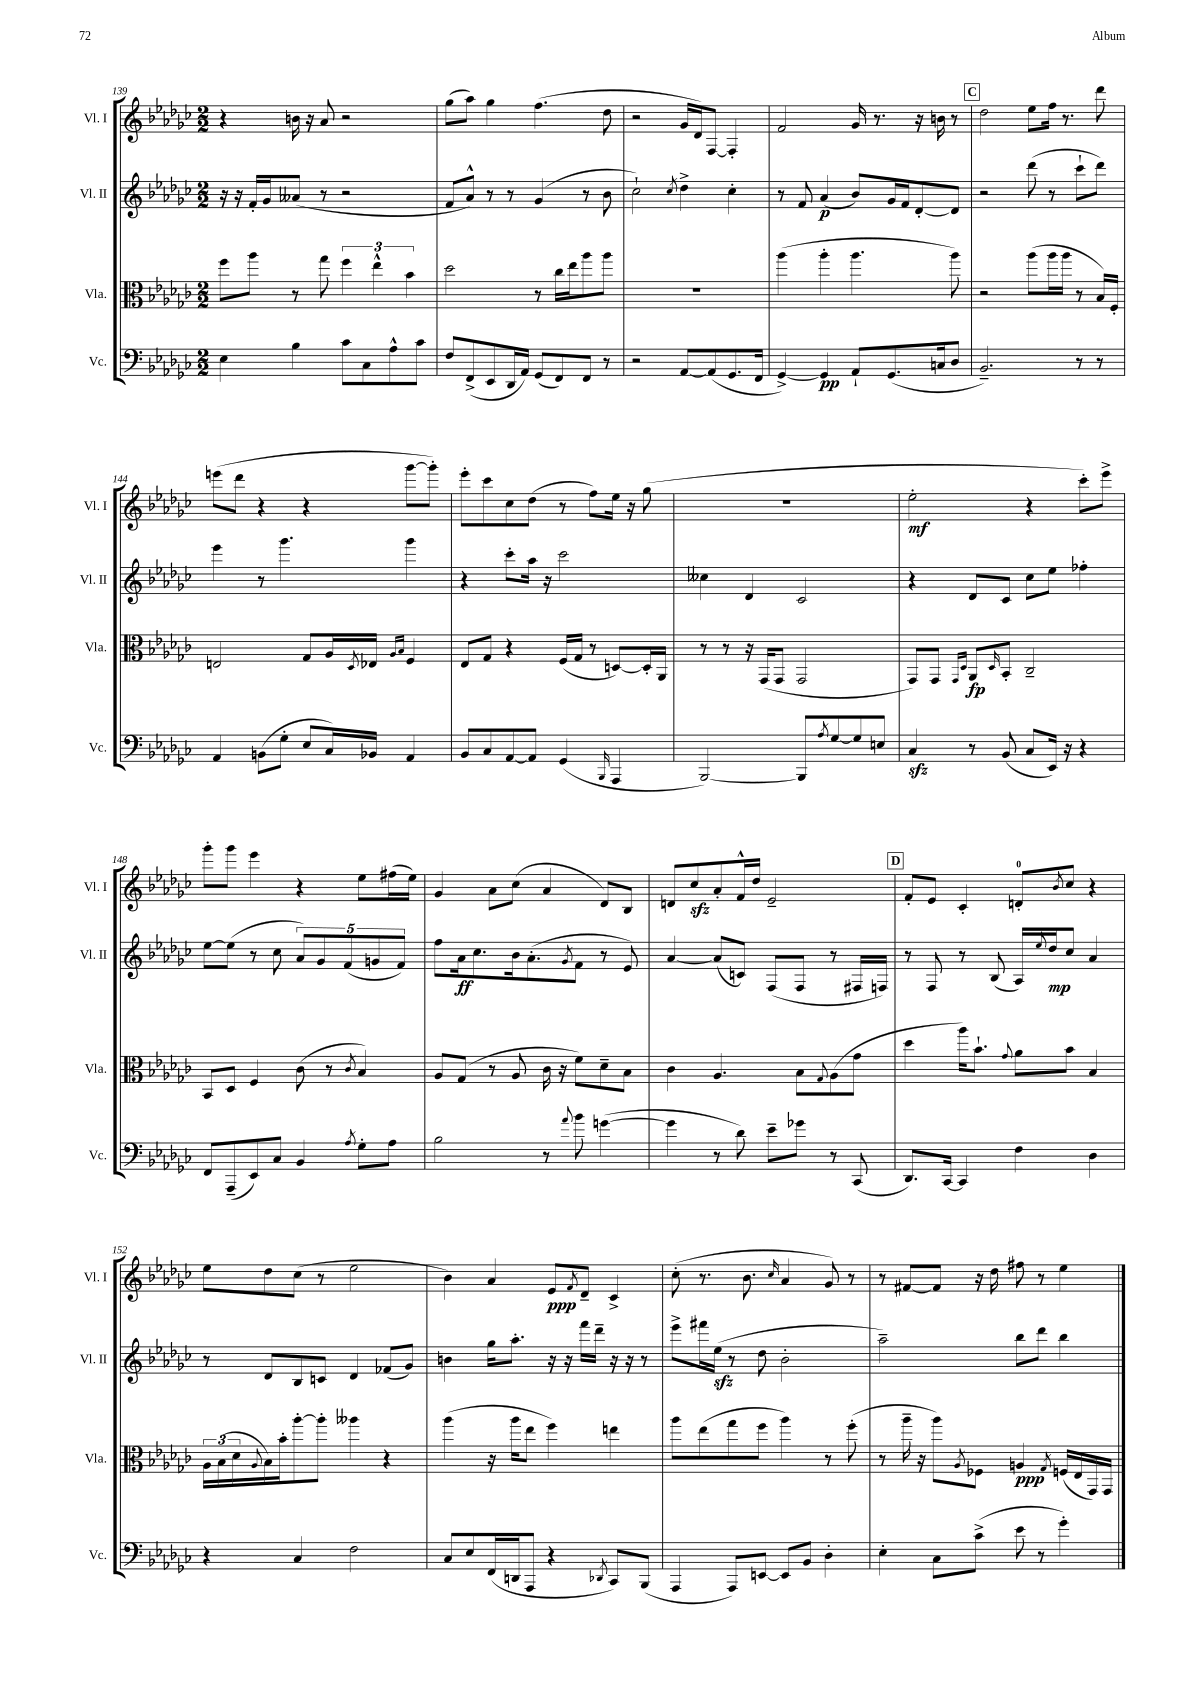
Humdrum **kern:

**kern	**dynam	**kern	**dynam	**kern	**dynam	**kern	**dynam
*part4	*part4	*part3	*part3	*part2	*part2	*part1	*part1
*staff4	*staff4	*staff3	*staff3	*staff2	*staff2	*staff1	*staff1
*I"Vc.	*	*I"Vla.	*	*I"Vl. II	*	*I"Vl. I	*
*I'Vc.	*	*I'Vla.	*	*I'Vl. II	*	*I'Vl. I	*
*clefF4	*	*clefC3	*	*clefG2	*	*clefG2	*
*k[b-e-a-d-g-c-]	*	*k[b-e-a-d-g-c-]	*	*k[b-e-a-d-g-c-]	*	*k[b-e-a-d-g-c-]	*
*M2/2	*	*M2/2	*	*M2/2	*	*M2/2	*
=139	=139	=139	=139	=139	=139	=139	=139
4E-\	.	8ff\L	.	16r	.	4r	.
.	.	.	.	16r	.	.	.
.	.	8aa-\J	.	16f'/LL	.	.	.
.	.	.	.	16g-/J	.	.	.
4B-\	.	8r	.	(8a--X/J	.	16bn\	.
.	.	.	.	.	.	16r	.
.	.	8gg-\	.	8r	.	8a-/	.
8c-\L	.	6ff\	.	2r	.	2r	.
8C-\	.	.	.	.	.	.	.
.	.	6ee-^^\	.	.	.	.	.
8A-^^\	.	.	.	.	.	.	.
.	.	6b-\	.	.	.	.	.
8c-\J	.	.	.	.	.	.	.
=140	=140	=140	=140	=140	=140	=140	=140
8F/L	.	2dd-\	.	8f/L	.	(8gg-\L	.
(8FF^/	.	.	.	8a-^^/J)	.	8aa-\J)	.
8EE-/	.	.	.	8r	.	4gg-\	.
16DD-/L	.	.	.	8r	.	.	.
16AA-/JJ)	.	.	.	.	.	.	.
(8GG-/L	.	8r	.	(4g-/	.	(4.ff\	.
8FF/)	.	16cc-\LL	.	.	.	.	.
.	.	16ee-\J	.	.	.	.	.
8FF/J	.	8aa-\	.	8r	.	.	.
8r	.	8aa-\J	.	8b-\	.	8dd-\	.
=141	=141	=141	=141	=141	=141	=141	=141
2r	.	1r	.	2cc-`\)	.	2r	.
.	.	.	.	8qcc-/	.	.	.
[8AA-/L	.	.	.	4dd-^\	.	16g-/LL	.
.	.	.	.	.	.	16d-/J)	.
(8AA-/]	.	.	.	.	.	[8F/J	.
8.GG-/	.	.	.	4cc-'\	.	4F'/]	.
16FF/Jk	.	.	.	.	.	.	.
=142	=142	=142	=142	=142	=142	=142	=142
[4GG-^/)	.	(4aa-\	.	8r	.	2f/	.
.	.	.	.	8f/	.	.	.
4GG-/]	pp	4aa-'\	.	(4a-/	p	.	.
8AA-`/L	.	4.aa-\	.	8b-/L)	.	16g-/	.
.	.	.	.	.	.	8.r	.
(8.GG-/	.	.	.	16g-/L	.	.	.
.	.	.	.	16f/J	.	.	.
.	.	.	.	[8d-'/	.	16r	.
16Cn/k	.	.	.	.	.	16bn\	.
8D-/J	.	8aa-\)	.	8d-/J]	.	8r	.
!!LO:REH:place=s1:t=C
=143	=143	=143	=143	=143	=143	=143	=143
2.BB-~/)	.	2r	.	2r	.	2dd-\	.
.	.	(8aa-\L	.	(8ddd-\	.	8ee-\L	.
.	.	16aa-\L	.	8r	.	16ff\Jk	.
.	.	16aa-\JJ	.	.	.	8.r	.
8r	.	8r	.	8ccc-`\L	.	.	.
8r	.	16B-/LL)	.	8ddd-\J)	.	8ddd-\	.
.	.	16F'/JJ	.	.	.	.	.
!!LO:LB:g=z
=144	=144	=144	=144	=144	=144	=144	=144
4AA-/	.	2En/	.	4eee-\	.	(8eeen\L	.
.	.	.	.	.	.	8ddd-\J	.
(8BBn\L	.	.	.	8r	.	4r	.
8G-'\J	.	.	.	4.ggg-\	.	.	.
8E-/L	.	8G-/L	.	.	.	4r	.
16C-/L)	.	16A-/L	.	.	.	.	.
.	.	8qD-/	.	.	.	.	.
16BB-X/JJ	.	16E-X/JJ	.	.	.	.	.
.	.	16qqA-/LL	.	.	.	.	.
.	.	16qqB-/JJ	.	.	.	.	.
4AA-/	.	4F/	.	4ggg-\	.	[8ggg-\L	.
.	.	.	.	.	.	8ggg-'\J])	.
=145	=145	=145	=145	=145	=145	=145	=145
8BB-/L	.	8E-/L	.	4r	.	8eee-'\L	.
8C-/	.	8G-/J	.	.	.	8ccc-\	.
[8AA-/	.	4r	.	8ccc-'\L	.	8cc-\	.
8AA-/J]	.	.	.	16aa-\Jk	.	(8dd-\J	.
.	.	.	.	16r	.	.	.
(4GG-/	.	(16F/LL	.	2ccc-\	.	8r	.
.	.	16G-/JJ	.	.	.	.	.
.	.	8r	.	.	.	8ff\L)	.
16qqBBB-/	.	.	.	.	.	.	.
4AAA-/	.	[8Dn/L)	.	.	.	16ee-\Jk	.
.	.	.	.	.	.	16r	.
.	.	16D'/L]	.	.	.	(8gg-\	.
.	.	16AA-/JJ	.	.	.	.	.
=146	=146	=146	=146	=146	=146	=146	=146
[2BBB-/)	.	8r	.	4cc--X\	.	1r	.
.	.	8r	.	.	.	.	.
.	.	16r	.	4d-/	.	.	.
.	.	(16GG-/KL	.	.	.	.	.
.	.	8GG-/J	.	.	.	.	.
8BBB-/L]	.	2GG-/	.	2c-/	.	.	.
8qA-/	.	.	.	.	.	.	.
[8G-/	.	.	.	.	.	.	.
8G-/]	.	.	.	.	.	.	.
8En/J	.	.	.	.	.	.	.
=147	=147	=147	=147	=147	=147	=147	=147
4C-zz/	.	8GG-/L)	.	4r	.	2ee-'\	mf
.	.	8GG-/J	.	.	.	.	.
.	.	16qqGG-/LL	.	.	.	.	.
.	.	16qqD-/JJ	.	.	.	.	.
8r	.	8AA-/L	fp	8d-/L	.	.	.
.	.	16qqD-/	.	.	.	.	.
(8BB-/	.	8BB-'/J	.	8c-/J	.	.	.
8C-/L	.	2C-~/	.	8cc-\L	.	4r	.
16EE-/Jk)	.	.	.	8ee-\J	.	.	.
16r	.	.	.	.	.	.	.
4r	.	.	.	4ff-X'\	.	8ccc-'\L)	.
.	.	.	.	.	.	8eee-^\J	.
!!LO:LB:g=z
=148	=148	=148	=148	=148	=148	=148	=148
8FF/L	.	8BB-/L	.	[8ee-\L	.	8ggg-'\L	.
(8AAA-~/	.	8D-/J	.	(8ee-\J]	.	8ggg-\J	.
8EE-/)	.	4F/	.	8r	.	4eee-\	.
8C-/J	.	.	.	8cc-\	.	.	.
4BB-/	.	(8c-\	.	10a-/L)	.	4r	.
.	.	.	.	10g-/	.	.	.
.	.	8r	.	.	.	.	.
.	.	.	.	(10f/	.	.	.
8qA-/	.	8qc-/	.	.	.	.	.
8G-'\L	.	4B-/)	.	.	.	8ee-\L	.
.	.	.	.	10gn/	.	.	.
8A-\J	.	.	.	.	.	(16ff#X\L	.
.	.	.	.	10f/J)	.	.	.
.	.	.	.	.	.	16ee-\JJ)	.
=149	=149	=149	=149	=149	=149	=149	=149
2B-\	.	8A-/L	.	8ff\L	.	4g-/	.
.	.	(8G-/J	.	16a-\k	ff	.	.
.	.	.	.	8.cc-\	.	.	.
.	.	8r	.	.	.	8a-\L	.
.	.	8A-/	.	16b-\k	.	(8cc-\J	.
.	.	.	.	(8.a-'\	.	.	.
8r	.	16c-\	.	.	.	4a-/	.
.	.	16r	.	.	.	.	.
8qqa-/	.	.	.	8qg-/	.	.	.
8b-\	.	8f\L)	.	8f\J	.	.	.
([4gn\	.	8d-~\	.	8r	.	8d-/L)	.
.	.	8B-\J	.	8e-/)	.	8B-/J	.
=150	=150	=150	=150	=150	=150	=150	=150
4g\]	.	4c-\	.	[4a-/	.	8dn/L	.
.	.	.	.	.	.	8cc-zz/	.
8r	.	4.A-/	.	(8a-/L]	.	8a-'/	.
8d-\)	.	.	.	8cn/J)	.	16f^^/L	.
.	.	.	.	.	.	16dd-/JJ	.
8e-~\L	.	.	.	(8F/L	.	2e-~/	.
8g-X\J	.	8B-\L	.	8F/J	.	.	.
.	.	8qqG-/	.	.	.	.	.
8r	.	(8A-\	.	8r	.	.	.
(8CC-/	.	8g-\J	.	16F#X/LL	.	.	.
.	.	.	.	16Fn/JJ)	.	.	.
!!LO:REH:place=s1:t=D
=151	=151	=151	=151	=151	=151	=151	=151
8.DD-/L)	.	4dd-\	.	8r	.	8f'/L	.
.	.	.	.	8F/	.	8e-/J	.
[16CC-/Jk	.	.	.	.	.	.	.
4CC-/]	.	16aa-\KL)	.	8r	.	4c-'/	.
.	.	8.b-`\J	.	.	.	.	.
.	.	.	.	(8B-/	.	.	.
.	.	8qqg-/	.	.	.	.	.
4F\	.	8a-\L	.	16A-/LL)	.	8dn'/L	.
.	.	.	.	8qqee-/	.	.	.
.	.	.	.	16dd-/J	mp	.	.
.	.	.	.	.	.	8qb-/	.
.	.	8b-\J	.	8cc-/J	.	8cc-/J	.
4D-\	.	4B-/	.	4a-/	.	4r	.
!!LO:LB:g=z
=152	=152	=152	=152	=152	=152	=152	=152
4r	.	24A-\LL	.	8r	.	8ee-\L	.
.	.	(24B-\	.	.	.	.	.
.	.	24d-\	.	.	.	.	.
.	.	8qqA-/	.	.	.	.	.
.	.	16B-\)	.	8d-/L	.	8dd-\	.
.	.	16b-'\J	.	.	.	.	.
4C-/	.	[8aa-'\	.	8B-/	.	(8cc-\J	.
.	.	8aa-'\J]	.	8cn/J	.	8r	.
2F\	.	4aa--X\	.	4d-/	.	2ee-\	.
.	.	4r	.	(8f-X/L	.	.	.
.	.	.	.	8g-/J)	.	.	.
=153	=153	=153	=153	=153	=153	=153	=153
8C-/L	.	(4aa-\	.	4bn\	.	4b-\)	.
8E-/	.	.	.	.	.	.	.
(16FF/L	.	16r	.	16gg-\KL	.	4a-/	.
16DDn/J	.	16aa-\KL	.	8.aa-'\J	.	.	.
8AAA-/J	.	8ee-\J	.	.	.	.	.
4r	.	4ff\)	.	16r	.	8e-/L	ppp
.	.	.	.	16r	.	.	.
.	.	.	.	.	.	8qf/	.
.	.	.	.	16fff\LL	.	8d-~/J	.
.	.	.	.	16ddd-~\JJ	.	.	.
8qDD-X/	.	.	.	.	.	.	.
8CC-/L)	.	4een\	.	16r	.	4c-^/	.
.	.	.	.	16r	.	.	.
(8BBB-/J	.	.	.	8r	.	.	.
=154	=154	=154	=154	=154	=154	=154	=154
4AAA-/	.	8aa-\L	.	8eee-^\L	.	(8cc-'\	.
.	.	(8ee-\	.	16fff#X\L	.	8.r	.
.	.	.	.	(16ee-zz\JJ	.	.	.
8AAA-/L)	.	8gg-\	.	8r	.	.	.
.	.	.	.	.	.	8.b-\	.
[8EEn/J	.	8ff\J	.	8dd-\	.	.	.
.	.	.	.	.	.	16qqcc-/	.
8EE/L]	.	4aa-\)	.	2b-'\	.	4a-/	.
8BB-/J	.	.	.	.	.	.	.
4D-'\	.	8r	.	.	.	8g-/)	.
.	.	(8ff'\	.	.	.	8r	.
=155	=155	=155	=155	=155	=155	=155	=155
4E-'\	.	8r	.	2aa-~\)	.	8r	.
.	.	16aa-~\	.	.	.	[8f#X/L	.
.	.	16r	.	.	.	.	.
8C-\L	.	8aa-\L)	.	.	.	8f#/J]	.
.	.	8qA-/	.	.	.	.	.
(8c-^\J	.	8F-X\J	.	.	.	16r	.
.	.	.	.	.	.	16dd-\	.
8e-\	.	4An/	ppp	8bb-\L	.	8ff#X\	.
8r	.	.	.	8ddd-\J	.	8r	.
.	.	8qG-/	.	.	.	.	.
4g-'\)	.	(16Fn/LL	.	4bb-\	.	4ee-\	.
.	.	16E-/	.	.	.	.	.
.	.	16GG-/)	.	.	.	.	.
.	.	16GG-/JJ	.	.	.	.	.
==	==	==	==	==	==	==	==
*-	*-	*-	*-	*-	*-	*-	*-
